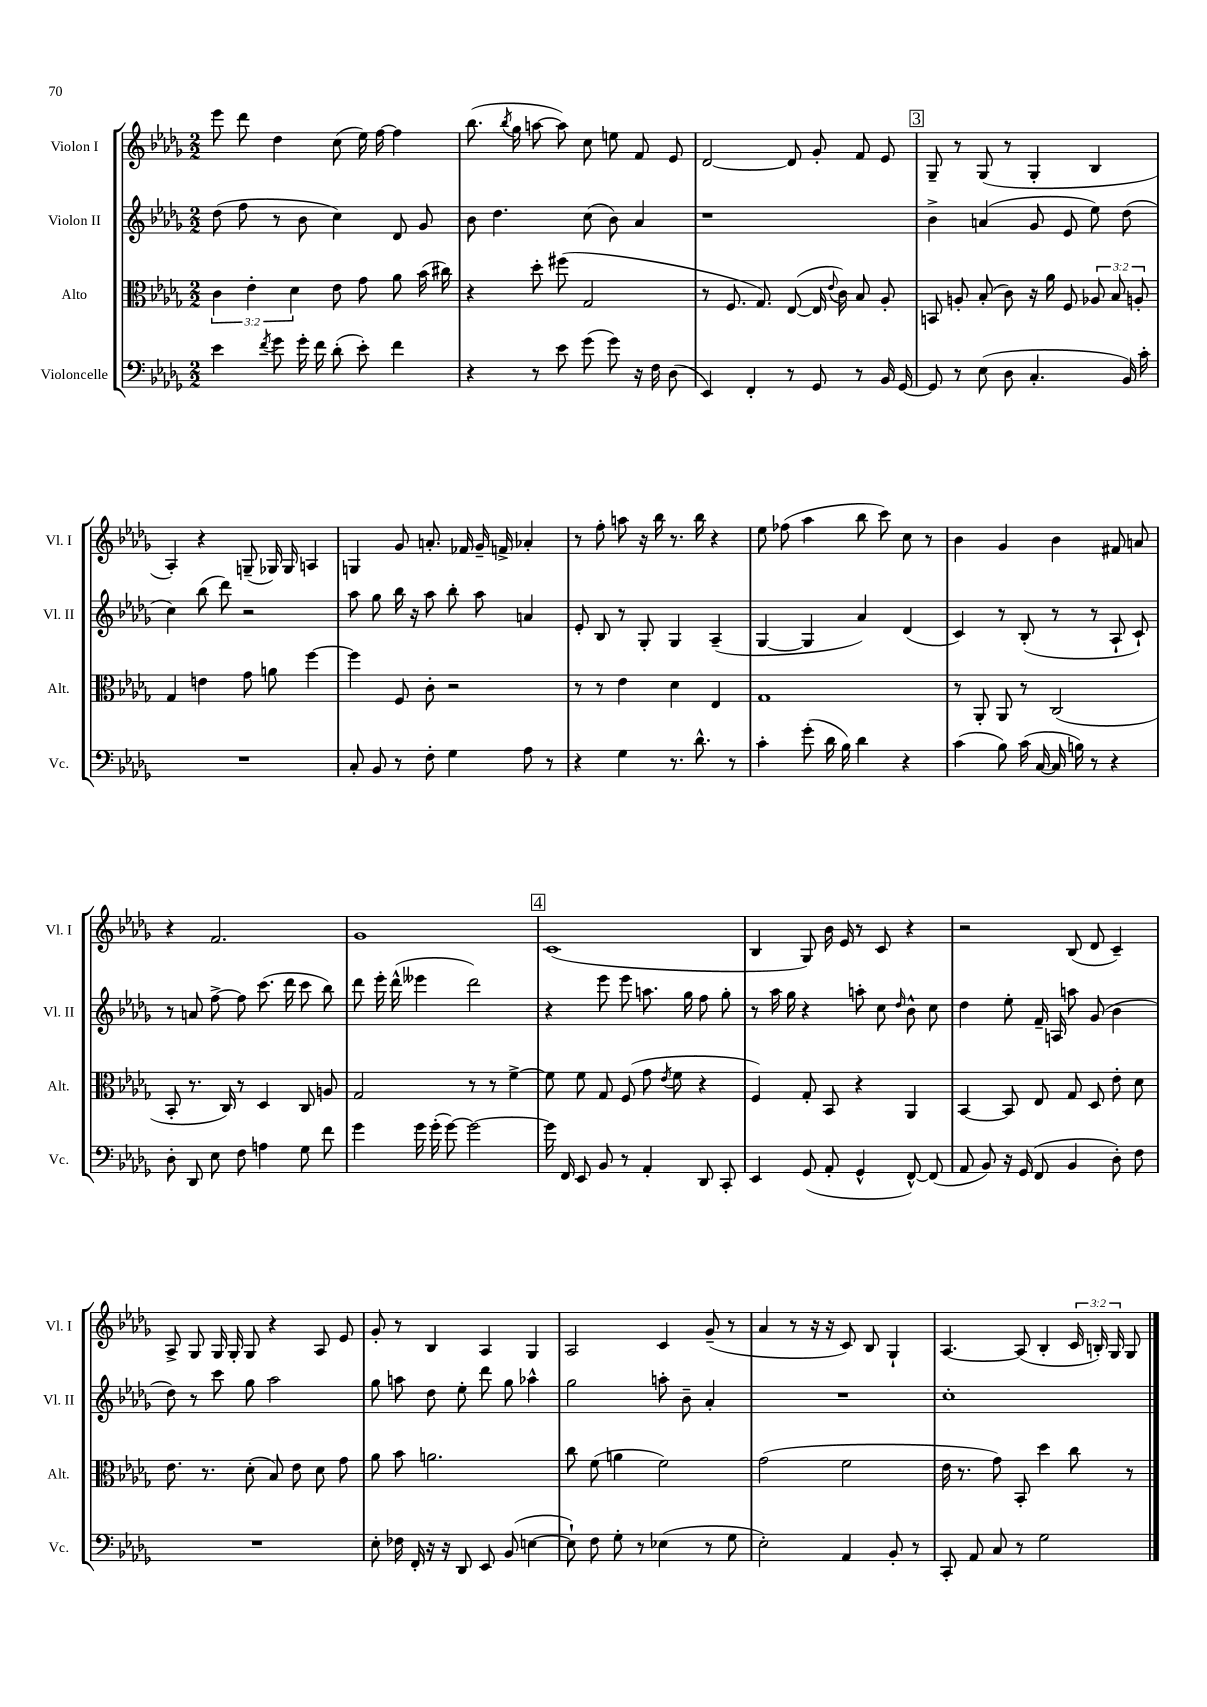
<<
\new StaffGroup <<
\new Staff = "s0" \with { instrumentName = "Violon I" shortInstrumentName = "Vl. I" } {
    \clef treble \key des \major \numericTimeSignature \time 2/2 \override Staff.TupletNumber.text = #tuplet-number::calc-fraction-text
    \autoBeamOff ees'''8 des'''8 des''4 c''8( ees''16) f''16~ f''4 |
    bes''8.( \acciaccatura { bes''8 } ges''16 a''8~ a''8) c''8 e''8 f'8 ees'8 |
    des'2~ des'8 ges'8-. f'8 ees'8 |
    \mark \markup { \box "3" } ges8-- r8 ges8( r8 ges4-. bes4 |
    aes4-.) r4 g8--( ges16) ges16 a4 |
    g4 ges'8 a'8.-. fes'16 ges'16-- f'16-> aes'4-. |
    r8 f''8-. a''8 r16 bes''16 r8. bes''16 r4 |
    ees''8 fes''8( aes''4 bes''8 c'''8) c''8 r8 |
    bes'4 ges'4 bes'4 fis'8 a'8 |
    r4 f'2. |
    ges'1 |
    \mark \markup { \box "4" } c'1( |
    bes4 ges8) bes'16 ees'16 r8 c'8 r4 |
    r2 bes8( des'8 c'4--) |
    aes8-> ges8 ges16 ges16-. ges8 r4 aes8 ees'8 |
    ges'8-. r8 bes4 aes4 ges4 |
    aes2 c'4 ges'8--( r8 |
    aes'4 r8 r16 r16 c'8) bes8 ges4-! |
    aes4.~ aes8( bes4-. \tuplet 3/2 { c'16 b16-.) ges16 } ges8 \bar "|." |
}
\new Staff = "s1" \with { instrumentName = "Violon II" shortInstrumentName = "Vl. II" } {
    \clef treble \key des \major \numericTimeSignature \time 2/2
    \autoBeamOff des''8( f''8 r8 bes'8 c''4) des'8 ges'8 |
    bes'8 des''4. c''8( bes'8) aes'4 |
    r1 |
    \mark \markup { \box "3" } bes'4-> a'4( ges'8 ees'8 ees''8) des''8( |
    c''4) bes''8( des'''8) r2 |
    aes''8 ges''8 bes''16 r16 aes''8 bes''8-. aes''8 a'4 |
    ees'8-. bes8 r8 ges8-. ges4 aes4--( |
    ges4~ ges4 aes'4) des'4( |
    c'4) r8 bes8-.( r8 r8 aes8-! c'8-!) |
    r8 a'8 f''8~-> f''8 c'''8.( des'''16 c'''8 bes''8) |
    des'''8 ees'''16-. des'''16-^( eeses'''4 des'''2) |
    \mark \markup { \box "4" } r4 ees'''8 ees'''8 a''8. ges''16 f''8 ges''8-. |
    r8 aes''16 ges''16 r4 a''8-. c''8 \grace { des''16 } bes'8-^ c''8 |
    des''4 ees''8-. f'16-- a16 a''8 ges'8( bes'4 |
    des''8) r8 c'''8 ges''8 aes''2 |
    ges''8 a''8 des''8 ees''8-. des'''8 ges''8 aes''4-^ |
    ges''2 a''8-. bes'8-- aes'4-. |
    R1 |
    c''1-. \bar "|." |
}
\new Staff = "s2" \with { instrumentName = "Alto" shortInstrumentName = "Alt." } {
    \clef alto \key des \major \numericTimeSignature \time 2/2 \override Staff.TupletNumber.text = #tuplet-number::calc-fraction-text
    \autoBeamOff \tuplet 3/2 { c'4 ees'4-. des'4 } ees'8 ges'8 aes'8 bes'16( cis''16) |
    r4 des''8-. fis''8( ges2 |
    r8 f8. ges8.) ees8~( ees16 \appoggiatura { ees'8 } c'16) bes8 aes8-. |
    \mark \markup { \box "3" } b,8 a8-. bes8-.( c'8) r16 aes'16 f8 \tuplet 3/2 { aes8 bes8 a8-. } |
    ges4 e'4 ges'8 a'8 f''4~ |
    f''4 f8 c'8-. r2 |
    r8 r8 ees'4 des'4 ees4 |
    ges1 |
    r8 aes,8-. aes,8 r8 c2( |
    bes,8-. r8. c16) r8 des4 c8 a8 |
    ges2 r8 r8 f'4~-> |
    \mark \markup { \box "4" } f'8 f'8 ges8 f8( ges'8 \acciaccatura { ees'8 } f'8 r4 |
    f4) ges8-. bes,8 r4 aes,4 |
    bes,4~ bes,8 ees8 ges8 des8 ees'8-. des'8 |
    ees'8. r8. des'8-.( bes8) ees'8 des'8 ges'8 |
    aes'8 bes'8 a'2. |
    c''8 f'8( a'4 f'2) |
    ges'2( f'2 |
    ees'16 r8. ges'8) bes,8-. des''4 c''8 r8 \bar "|." |
}
\new Staff = "s3" \with { instrumentName = "Violoncelle" shortInstrumentName = "Vc." } {
    \clef bass \key des \major \numericTimeSignature \time 2/2
    \autoBeamOff ees'4 \acciaccatura { f'8 } ges'8 ges'16-. f'16 des'8-.( ees'8-.) f'4 |
    r4 r8 ees'8 ges'8( ges'8) r16 f16 des8( |
    ees,4) f,4-. r8 ges,8 r8 bes,16 ges,16~ |
    \mark \markup { \box "3" } ges,8 r8 ees8( des8 c4.-. bes,16) c'16-. |
    R1 |
    c8-. bes,8 r8 f8-. ges4 aes8 r8 |
    r4 ges4 r8. des'8.-^ r8 |
    c'4-. ges'8-.( des'16 bes16) des'4 r4 |
    c'4( bes8) c'16( c16~ c16 b16) r8 r4 |
    des8-. des,8 ees8 f8 a4 ges8 f'8 |
    ges'4 ges'16 ges'16-.( ges'8~) ges'2~ |
    \mark \markup { \box "4" } ges'16 f,16 ees,8 bes,8 r8 aes,4-. des,8 c,8-. |
    ees,4 ges,8( aes,8-. ges,4-^ f,8~-^) f,8( |
    aes,8 bes,8) r16 ges,16( f,8 bes,4 des8-.) f8 |
    R1 |
    ees8-. fes16 f,16-. r16 r16 des,8 ees,8 bes,8( e4~ |
    e8-!) f8 ges8-. r8 ees4( r8 ges8 |
    ees2-.) aes,4 bes,8-. r8 |
    c,8-. aes,8 c8 r8 ges2 \bar "|." |
}
>>
>>
\layout { \context { \Score \remove "Bar_number_engraver" } }
